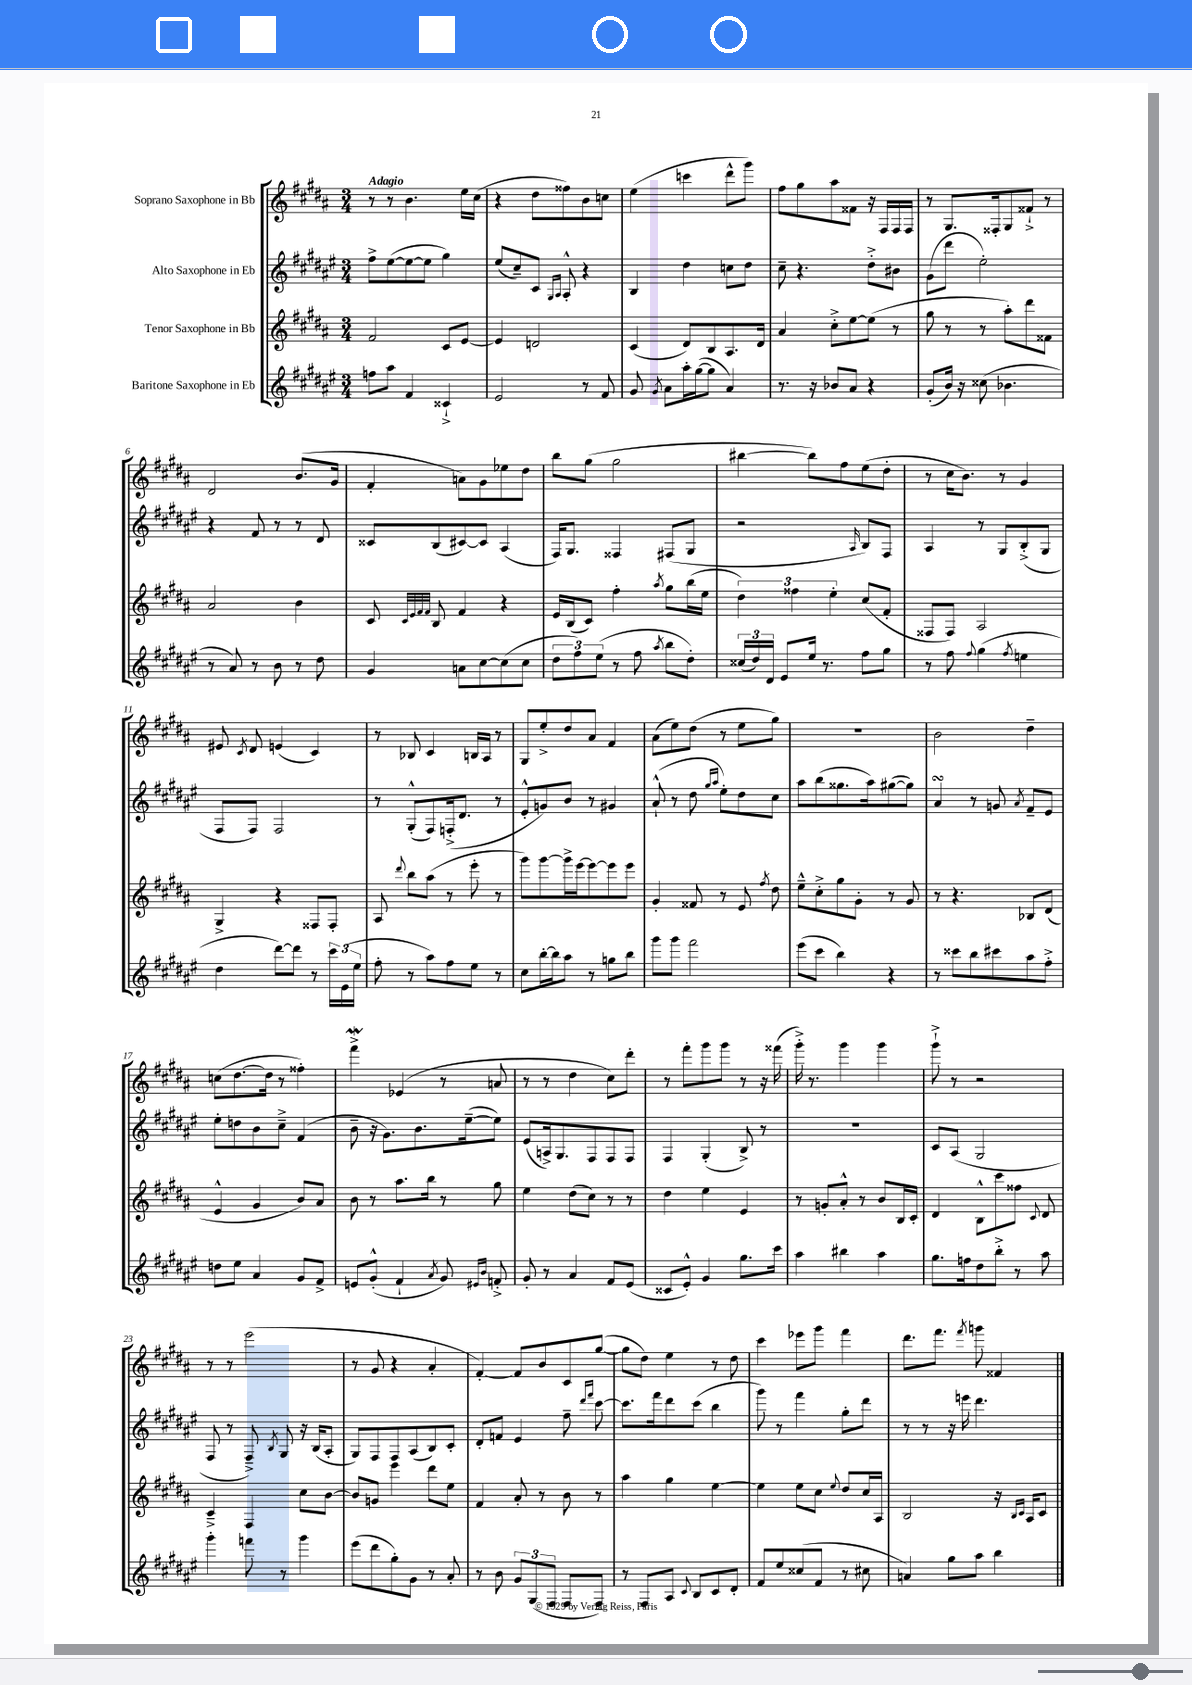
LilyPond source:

<<
\new StaffGroup <<
\new Staff = "s0" \with { instrumentName = "Soprano Saxophone in Bb" } {
    \clef treble \key b \major \numericTimeSignature \time 3/4 \tempo "Adagio"
    \autoBeamOff r8 r8 b'4. e''16[ cis''16]( |
    r4 dis''8[ fisis''8) b'8 c''8] |
    e''4( c'''4 dis'''8[-^ gis'''8]) |
    fis''8[ gis''8 ais''8 fisis'8] r16 fis16[ fis16 fis16] |
    r8 gis8.[ fisis16-. gis8 fisis'8]-!-> r8 |
    dis'2 b'8.[( gis'16] |
    fis'4-. a'8[) gis'8 ees''8 dis''8] |
    b''8[ gis''8]( gis''2 |
    bis''4~ bis''8[) fis''8 e''8( dis''8]-. |
    r8 cis''16[ b'8.]) r8 gis'4 |
    eis'8 \acciaccatura { cis'8 } dis'8 e'4( cis'4) |
    r8 bes8 cis'4 b16[ ais16] r8 |
    gis8[ e''8-.-> dis''8 ais'8] fis'4 |
    ais'8[( e''8) dis''8]( r8 e''8[ gis''8]) |
    R2. |
    b'2 dis''4-- |
    c''8[( dis''8.~ dis''16] r8 fisis''4-.) |
    fis'''4->\mordent ees'4( r8 a'8 |
    r8 r8 dis''4 cis''8[) dis'''8]-. |
    r8 fis'''8[-. gis'''8 gis'''8] r8 r16 fisis'''16( |
    gis'''16-.->) r8. gis'''4 gis'''4 |
    gis'''8-!-> r8 r2 |
    r8 r8 e'''2( |
    r8 gis'8 r4 ais'4-. |
    fis'4~-.) fis'8[ b'8 cis'8 gis''8]~( |
    gis''8[ dis''8]) e''4 r8 dis''8 |
    cis'''4 ees'''8[ gis'''8] fis'''4 |
    dis'''8.[ fis'''8.] \acciaccatura { fis'''8 } g'''8 fisis'4 \bar "|." |
}
\new Staff = "s1" \with { instrumentName = "Alto Saxophone in Eb" } {
    \clef treble \key fis \major \numericTimeSignature \time 3/4
    \autoBeamOff fis''8[-> eis''8~( eis''8~ eis''8] gis''4) |
    eis''8[( cis''8--) cis'8] \grace { gis16[ ais16] } ais8-.-^ r4 |
    b4 dis''4 c''8[ dis''8] |
    cis''8-- r4. dis''8[-.-> bis'8] |
    gis'8[( dis'''8] eis''2-.) |
    r4 fis'8 r8 r8 dis'8 |
    cisis'8[ b8( cis'8~) cis'8] ais4( |
    fis16[) gis8.] fisis4 fis8[( gis8] |
    r2 \grace { ais16 } b8[) fis8] |
    ais4 r8 gis8[ b8-.->( gis8] |
    fis8[ fis8]) fis2 |
    r8 gis8[-.-^( fis8) f16-.->( dis'8.] r8 |
    eis'8[-.-^ g'8) b'8] r8 gis'4 |
    ais'8-!-^( r8 dis''8 \grace { gis''16[ ais''16] } eis''8[-.) dis''8 cis''8] |
    ais''8[ b''8( gisis''8. ais''16) gis''8~( gis''8]) |
    ais'4\turn r8 g'8 \acciaccatura { ais'8 } fis'8[-- eis'8] |
    eis''8[-. d''8 b'8 cis''8]---> fis'4( |
    b'8-- r16 gis'8.[) b'8. eis''16~--( eis''8]) |
    eis'8[( a16->) gis8. fis8 fis8 fis8] |
    fis4 gis4-.( b8->) r8 |
    R2. |
    cis'8[ ais8]( gis2 |
    fis8 r8 fis8--->) \acciaccatura { b8 } gis8 r16 b16[( ais8]-. |
    gis8[) fis8 fis8 ais8( b8) cis'8]-. |
    dis'8[-. f'8] eis'4 fis''8-- \grace { dis'''16[ fis'''16] } cis'''8~ |
    cis'''8.[ fis'''16 dis'''8 cis'''8]( b''4 |
    gis'''8) r8 fis'''4 gis''8[-. dis'''8] |
    r8 r8 r16 e'''16 dis'''4. \bar "|." |
}
\new Staff = "s2" \with { instrumentName = "Tenor Saxophone in Bb" } {
    \clef treble \key b \major \numericTimeSignature \time 3/4
    \autoBeamOff fis'2 cis'8[ e'8]~ |
    e'4 d'2 |
    cis'4( dis'8[) b8 ais8. dis'16] |
    ais'4 cis''8[-.-> e''8~ e''8]( r8 |
    gis''8 r8 r8 ais''8[-.) dis'''8 fisis'8] |
    ais'2 b'4 |
    cis'8 \grace { cis'32[ e'32 fis'32 fis'32] } b8 fis'4 r4 |
    e'16[ b16( cis'8]) fis''4-. \acciaccatura { ais''8 } gis''8[ b''16( e''16] |
    \tuplet 3/2 { dis''4) fisis''4 e''4-. } cis''8[( fis'8]-. |
    fisis8[ fisis8]) ais2 |
    gis4-> r4 fisis8[ fisis8]-. |
    ais8 \appoggiatura { dis'''8 } b''8[ ais''8]( r8 e'''8-. r8 |
    gis'''8[) gis'''8~ gis'''16-> e'''16~ e'''8~ e'''8 e'''8] |
    gis'4-. fisis'8 r8 e'8 \acciaccatura { fis''8 } dis''8 |
    e''8[---^ cis''8-.-> gis''8 gis'8]-. r8 gis'8 |
    r8 r4. bes8[ dis'8]( |
    e'4-^ gis'4 b'8[) ais'8] |
    b'8 r8 ais''8.[ b''16] r8 gis''8 |
    e''4 dis''8[( cis''8]) r8 r8 |
    dis''4 e''4 e'4 |
    r8 g'8[-. ais'8]-.-^ r8 b'8[ b16 cis'16]-. |
    dis'4 b8[-^ cis'''8 fisis''8] \appoggiatura { cis'8 } dis'8 |
    cis'4---> fis4 cis''8[ b'8]~ |
    b'8[ g'8] e'''4 dis'''8[ e''8] |
    fis'4 ais'8-. r8 b'8 r8 |
    ais''4 gis''4 e''4~ |
    e''4 e''8[ cis''8] \appoggiatura { e''8 } dis''8[ cis''16 ais16] |
    b2 r16 \grace { b16[ cis'16] } ais16[ cis'8] \bar "|." |
}
\new Staff = "s3" \with { instrumentName = "Baritone Saxophone in Eb" } {
    \clef treble \key fis \major \numericTimeSignature \time 3/4
    \autoBeamOff f''8[ ais''8] fis'4 cisis'4-!-> |
    eis'2 r8 fis'8 |
    gis'8 \acciaccatura { gis'8 } ais'8[ ais''16-. gis''16~( gis''8] ais'4) |
    r8. r16 bes'8[ ais'8] r4 |
    gis'8[-.( b'16]) r16 cisis''8( bes'4. |
    r8 ais'8) r8 b'8 r8 dis''8 |
    gis'4 a'8[ cis''8~ cis''8( cis''8] |
    \tuplet 3/2 { dis''8[ fis''8) eis''8]( } r8 fis''8 \acciaccatura { ais''8 } b''8[ dis''8]-.) |
    \tuplet 3/2 { cisis''16[( dis''16) dis'16] } eis'8[ eis''16] r8. fis''8[ gis''8] |
    r8 fis''8 \appoggiatura { fis''8 } gis''4( \acciaccatura { fis''8 } e''4 |
    dis''4 dis'''8[~) dis'''8] r8 \tuplet 3/2 { cis'''16[ eis'16( eis''16] } |
    fis''8-. r8 ais''8[) fis''8 eis''8] r8 |
    cis''8[ b''16~-. b''16 ais''8] r8 g''8[ b''8] |
    gis'''8[ gis'''8] fis'''2 |
    eis'''8[( cis'''8] b''4) r4 |
    r8 cisis'''8[ b''8 cis'''8 ais''8 fis''8]-.-> |
    d''8[ eis''8] ais'4 gis'8[ fis'8]-> |
    e'8[ gis'8]-.-^( fis'4-! \acciaccatura { ais'8 } gis'8) \grace { eis'16[ b'16] } f'8-.-> |
    gis'8-. r8 ais'4 fis'8[ eis'8]( |
    cisis'8[ eis'8]-.-^) gis'4 gis''8.[ cis'''16] |
    ais''4 bis''4 ais''4 |
    gis''8.[ f''16 dis''8 b''8]-.-> r8 ais''8 |
    gis'''4-. f'''8 r8 gis'''4 |
    eis'''8[( dis'''8 gis''8-.) gis'8] r8 ais'8-. |
    r8 b'8 \tuplet 3/2 { gis'8[ gis8( fis8] } fis8[ fis8]--) |
    r8 fis8[ ais8] \appoggiatura { cis'8 } b8[ cis'8 dis'8]-. |
    fis'8[ eis''8 cisis''8( fis'8] r8 cis''8 |
    a'4) gis''8[ ais''8] b''4 \bar "|." |
}
>>
>>
